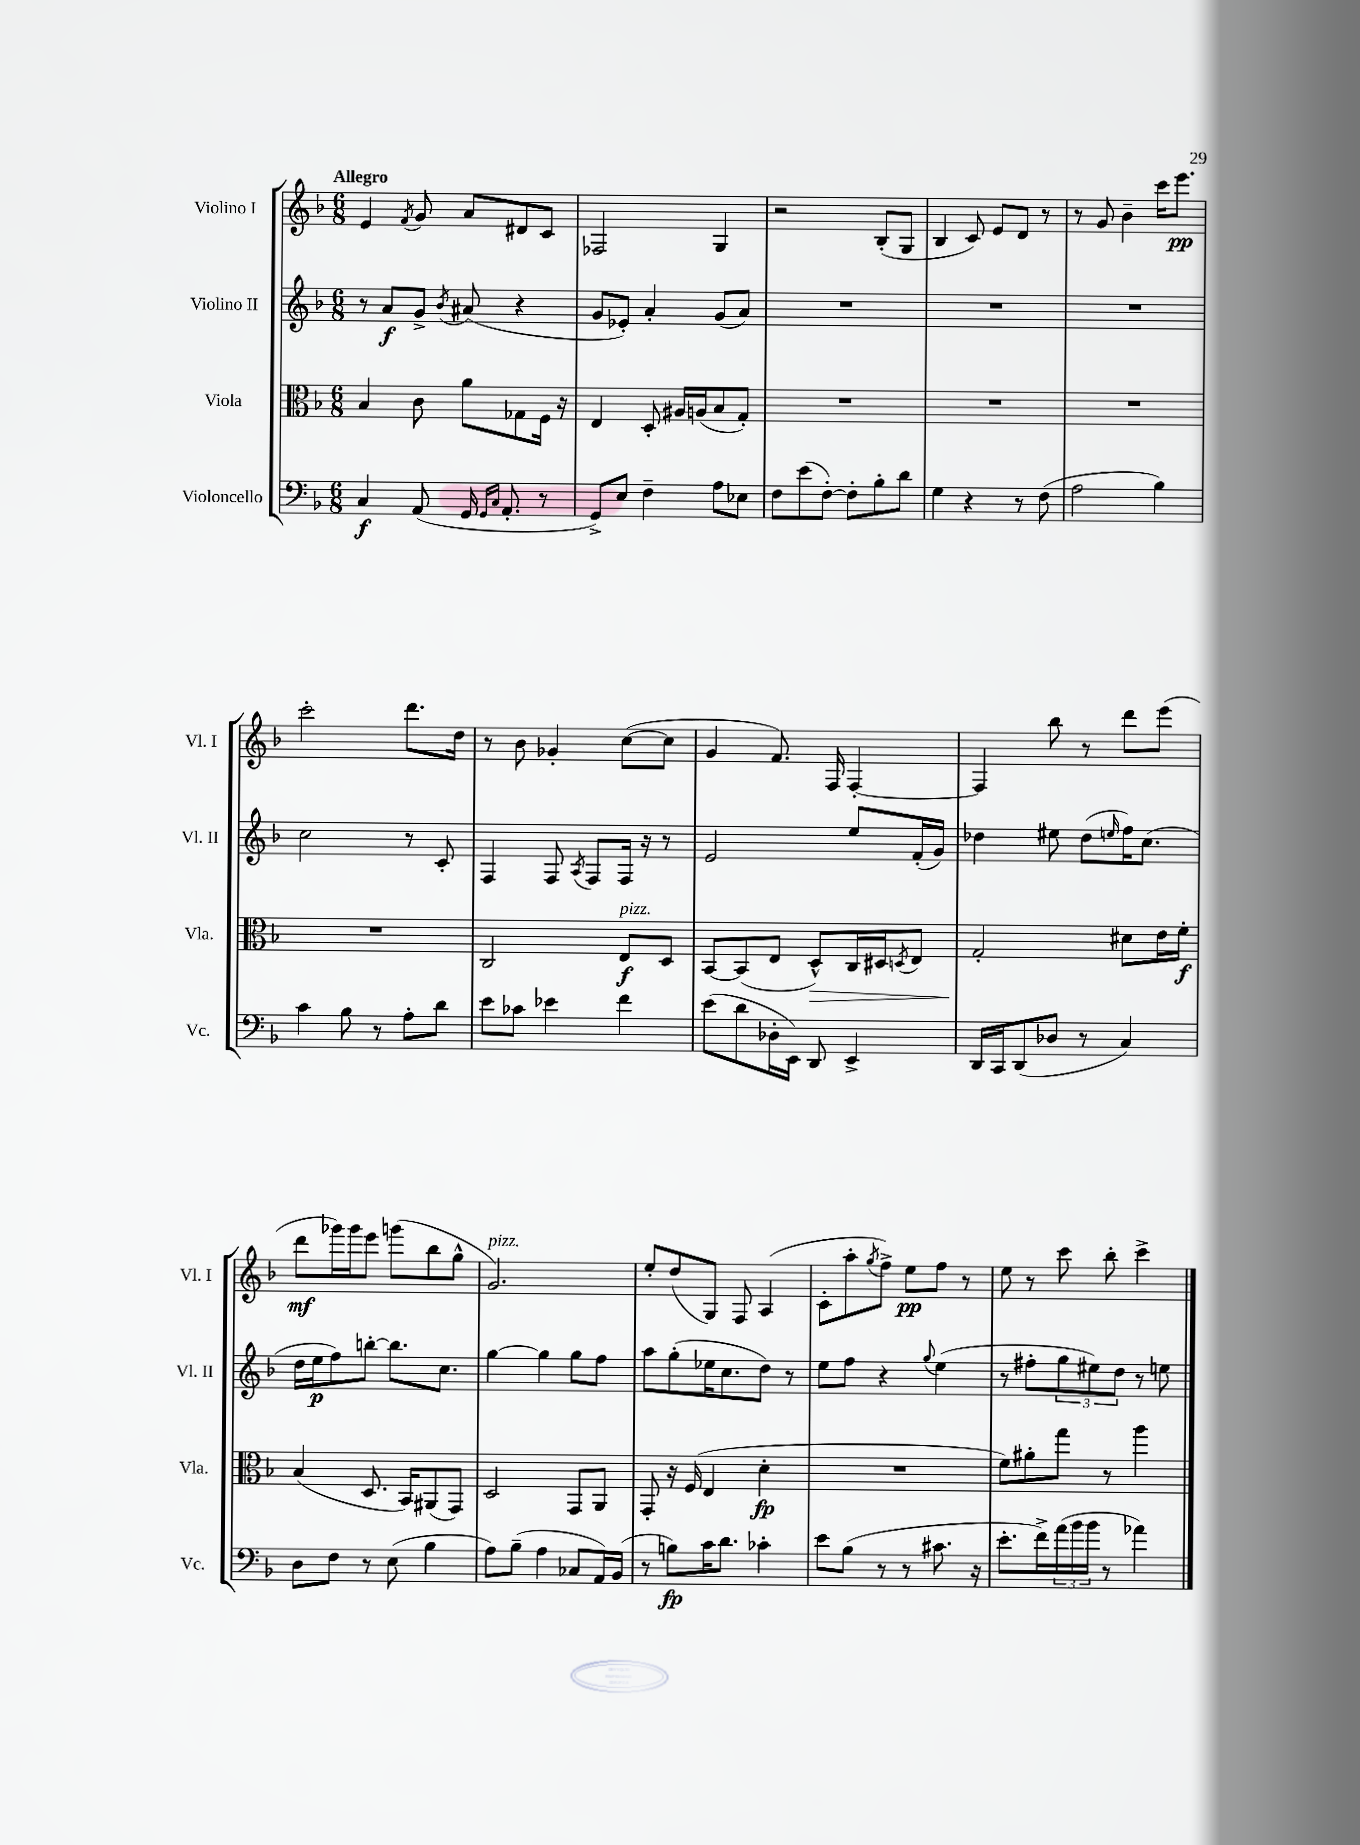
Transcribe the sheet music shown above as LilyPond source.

<<
\new StaffGroup <<
\new Staff = "s0" \with { instrumentName = "Violino I" shortInstrumentName = "Vl. I" } {
    \clef treble \key f \major \numericTimeSignature \time 6/8 \tempo "Allegro"
    e'4 \acciaccatura { f'8 } g'8 a'8 dis'8 c'8 |
    fes2 g4 |
    r2 bes8-.( g8 |
    bes4 c'8) e'8 d'8 r8 |
    r8 g'8 bes'4-- c'''16 e'''8.\pp |
    c'''2-. d'''8. d''16 |
    r8 bes'8 ges'4-. c''8~( c''8 |
    g'4 f'8.) f16 f4~-. |
    f4 bes''8 r8 d'''8 e'''8( |
    d'''8\mf ges'''16) ges'''16 e'''8 g'''8( bes''8 g''8-^ |
    g'2.^\markup { \italic "pizz." }) |
    e''8-. d''8( g8) f8 a4( |
    c'8-. a''8-. \acciaccatura { g''8 } f''8->) e''8\pp f''8 r8 |
    e''8 r8 c'''8 bes''8-. c'''4-> \bar "|." |
}
\new Staff = "s1" \with { instrumentName = "Violino II" shortInstrumentName = "Vl. II" } {
    \clef treble \key f \major \numericTimeSignature \time 6/8
    r8 a'8\f g'8-> \acciaccatura { bes'8 } ais'8( r4 |
    g'8 ees'8-.) a'4-. g'8( a'8) |
    R2. |
    R2. |
    R2. |
    c''2 r8 c'8-. |
    f4 f8 \acciaccatura { a8 } f8 f16 r16 r8 |
    e'2 e''8 f'16-.( g'16) |
    des''4 eis''8 des''8( \grace { e''16 } f''16) c''8.( |
    d''16 e''16\p f''8) b''8~-. b''8. c''8. |
    g''4~ g''4 g''8 f''8 |
    a''8 g''8-.( ees''16 c''8. d''8) r8 |
    e''8 f''8 r4 \appoggiatura { g''8 } e''4( |
    r8 fis''8-. \tuplet 3/2 { g''8 eis''8) d''8 } r8 e''8 \bar "|." |
}
\new Staff = "s2" \with { instrumentName = "Viola" shortInstrumentName = "Vla." } {
    \clef alto \key f \major \numericTimeSignature \time 6/8
    bes4 c'8 a'8 ges8 f16 r16 |
    e4 d8-. ais16 a16( bes8 g8-.) |
    R2. |
    R2. |
    R2. |
    R2. |
    c2 e8\f^\markup { \italic "pizz." } d8 |
    bes,8~ bes,8( e8 d8-^\>) c16 dis16 \acciaccatura { d8 } e8 |
    g2-.\! dis'8 e'16 f'16-.\f |
    bes4( d8. bes,16) ais,8( g,8) |
    d2 g,8 a,8 |
    g,8-. r16 f16( e4 d'4-.\fp |
    R2. |
    f'8) ais'8-. g''8 r8 a''4 \bar "|." |
}
\new Staff = "s3" \with { instrumentName = "Violoncello" shortInstrumentName = "Vc." } {
    \clef bass \key f \major \numericTimeSignature \time 6/8
    c4\f a,8( g,16 \grace { g,16 c16 } a,8.-. r8 |
    g,8->) e8 f4-- a8 ees8 |
    f8 e'8( f8~-.) f8-. bes8-. d'8 |
    g4 r4 r8 f8( |
    a2 bes4) |
    c'4 bes8 r8 a8-. d'8 |
    e'8 ces'8 ees'4 f'4 |
    e'8( d'8 des16-. e,16) d,8 e,4-> |
    d,16 c,16 d,8( des8 r8 c4) |
    d8 f8 r8 e8( bes4 |
    a8) bes8--( a4 ces8 a,16) bes,16( |
    r8 b8\fp) c'16 d'8. ces'4-. |
    e'8 bes8( r8 r8 cis'8. r16 |
    e'8.-. f'16->) \tuplet 3/2 { a'16( bes'16 bes'16 } r8 aes'4) \bar "|." |
}
>>
>>
\layout { \context { \Score \remove "Bar_number_engraver" } }
